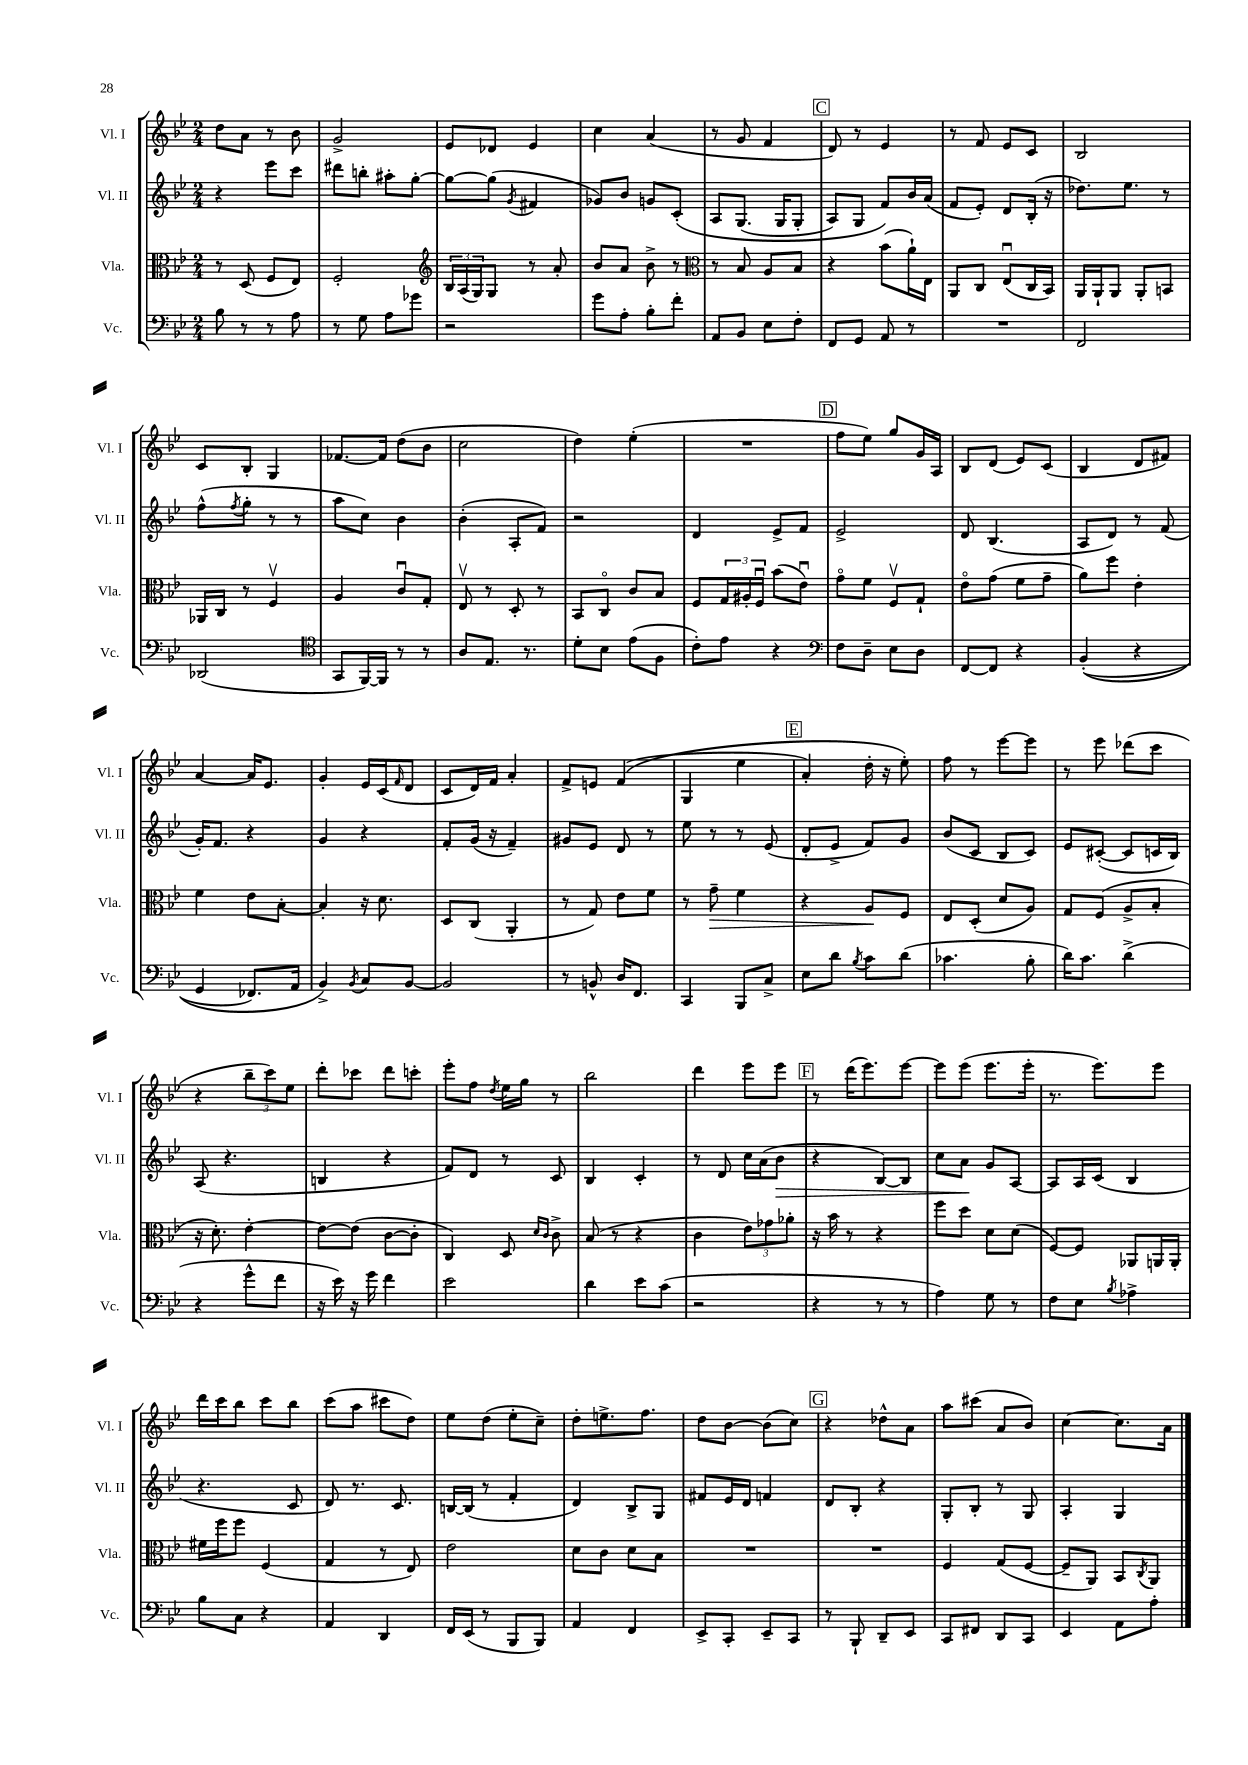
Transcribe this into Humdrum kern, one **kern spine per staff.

**kern	**kern	**dynam	**kern	**dynam	**kern
*part4	*part3	*part3	*part2	*part2	*part1
*staff4	*staff3	*staff3	*staff2	*staff2	*staff1
*I"Vc.	*I"Vla.	*	*I"Vl. II	*	*I"Vl. I
*I'Vc.	*I'Vla.	*	*I'Vl. II	*	*I'Vl. I
*clefF4	*clefC3	*	*clefG2	*	*clefG2
*k[b-e-]	*k[b-e-]	*	*k[b-e-]	*	*k[b-e-]
*M2/4	*M2/4	*	*M2/4	*	*M2/4
=136	=136	=136	=136	=136	=136
8B-\	8r	.	4r	.	8dd\L
8r	(8D/	.	.	.	8a\J
8r	8F/L	.	8eee-\L	.	8r
8A\	8E-/J)	.	8ccc\J	.	8b-\
=137	=137	=137	=137	=137	=137
8r	2F'/	.	8ddd#X\L	.	2g^/
8G\	.	.	8bbn'\J	.	.
8A\L	.	.	8aa#X'\L	.	.
8g-X\J	.	.	[8gg'\J	.	.
=138	=138	=138	=138	=138	=138
*	*clefG2	*	*	*	*
2r	24B-/LL	.	8gg\L_	.	8e-/L
.	(24A/	.	.	.	.
.	24G/J)	.	.	.	.
.	8G/J	.	(8gg\J]	.	8d-X/J
.	.	.	8qg/	.	.
.	8r	.	4f#X/	.	4e-/
.	8a'/	.	.	.	.
=139	=139	=139	=139	=139	=139
8g\L	8b-/L	.	8g-X/L)	.	4cc\
8A'\J	8a/J	.	8b-/J	.	.
8B-'\L	8b-^\	.	8gn/L	.	(4a/
8f'\J	8r	.	(8c'/J	.	.
=140	=140	=140	=140	=140	=140
*	*clefC3	*	*	*	*
8AA/L	8r	.	8A/L	.	8r
8BB-/J	8B-/	.	(8.G/J	.	8g/
8E-\L	8A/L	.	.	.	4f/
.	.	.	16G/KL	.	.
8F'\J	8B-/J	.	8G'/J	.	.
!!LO:REH:place=s1:t=C
=141	=141	=141	=141	=141	=141
8FF/L	4r	.	8A/L)	.	8d/)
8GG/J	.	.	8G/J	.	8r
8AA/	(8b-\L	.	8f/L)	.	4e-/
8r	16a`\L)	.	16b-/L	.	.
.	16E-\JJ	.	(16a/JJ	.	.
=142	=142	=142	=142	=142	=142
2r	8AA/L	.	8f/L	.	8r
.	8C/J	.	8e-'/J)	.	8f/
.	(8E-u/L	.	8d/L	.	8e-/L
.	16C/L	.	(16B-'/Jk	.	8c/J
.	16BB-/JJ)	.	16r	.	.
=143	=143	=143	=143	=143	=143
2FF/	16AA/LL	.	8.dd-X\L)	.	2B-/
.	16AA`/J	.	.	.	.
.	8AA/J	.	.	.	.
.	.	.	8.ee-\J	.	.
.	8AA'/L	.	.	.	.
.	8BBn/J	.	8r	.	.
!!LO:LB:g=z
=144	=144	=144	=144	=144	=144
(2DD-X/	16AA-X/LL	.	(8ff^^\L	.	8c/L
.	16C/JJ	.	.	.	.
.	.	.	8qff/	.	.
.	8r	.	8gg'\J	.	8B-'/J
.	4Fv/	.	8r	.	4G/
.	.	.	8r	.	.
=145	=145	=145	=145	=145	=145
*clefC4	*	*	*	*	*
8GG/L	4A/	.	8aa\L	.	[8.f-X/L
[16FF/L)	.	.	8cc\J)	.	.
16FF/JJ]	.	.	.	.	16f-/Jk]
8r	8cu/L	.	4b-\	.	(8dd\L
8r	8G'/J	.	.	.	8b-\J
=146	=146	=146	=146	=146	=146
8A/L	8E-v/	.	(4b-'\	.	2cc\
8.E-/J	8r	.	.	.	.
.	8D'/	.	8A'/L	.	.
8.r	.	.	.	.	.
.	8r	.	8f/J)	.	.
=147	=147	=147	=147	=147	=147
8d'\L	8BB-/L	.	2r	.	4dd\)
8B-\J	8C/J	.	.	.	.
(8e-\L	8c/L	.	.	.	(4ee-'\
8F\J	8B-/J	.	.	.	.
=148	=148	=148	=148	=148	=148
8c'\L)	8F/L	.	4d/	.	2r
8e-\J	24G/L	.	.	.	.
.	24A#X'/	.	.	.	.
.	24Fu/JJ	.	.	.	.
4r	(8b-\L	.	8e-^/L	.	.
.	8e-u\J)	.	8f/J	.	.
!!LO:REH:place=s1:t=D
=149	=149	=149	=149	=149	=149
*clefF4	*	*	*	*	*
8F\L	8g\L	.	2e-^/	.	8ff\L
8D~\J	8f\J	.	.	.	8ee-\J)
8E-\L	8Fv/L	.	.	.	8gg/L
8D\J	8G`/J	.	.	.	16g/L
.	.	.	.	.	16A/JJ
=150	=150	=150	=150	=150	=150
[8FF/L	8e-\L	.	8d/	.	8B-/L
8FF/J]	(8g\J	.	(4.B-/	.	(8d/J
4r	8f\L	.	.	.	8e-/L)
.	8g~\J	.	.	.	(8c/J
=151	=151	=151	=151	=151	=151
((4BB-'/	8a\L)	.	8A/L	.	4B-/
.	8ff\J	.	8d/J)	.	.
4r	4e-'\	.	8r	.	8d/L
.	.	.	(8f/	.	8f#X/J)
!!LO:LB:g=z
=152	=152	=152	=152	=152	=152
4GG/	4f\	.	16g'/KL)	.	[4a/
.	.	.	8.f/J	.	.
8.FF-X/L)	8e-\L	.	4r	.	16a/KL]
.	.	.	.	.	8.e-/J
.	[8B-'\J	.	.	.	.
16AA/Jk	.	.	.	.	.
=153	=153	=153	=153	=153	=153
4BB-^/)	4B-'/]	.	4g/	.	4g'/
8qBB-/	.	.	.	.	.
8C/L	16r	.	4r	.	16e-/LL
.	8.d\	.	.	.	(16c/J
.	.	.	.	.	16qqf/
[8BB-/J	.	.	.	.	8d/J
=154	=154	=154	=154	=154	=154
2BB-/]	8D/L	.	8f'/L	.	8c/L
.	(8C/J	.	(16g/Jk	.	16d/L)
.	.	.	16r	.	16f/JJ
.	4AA'/	.	4f~/)	.	4a'/
=155	=155	=155	=155	=155	=155
8r	8r	.	8g#X/L	.	8f^/L
8BBn^^/	8G/)	.	8e-/J	.	8en/J
16D/KL	8e-\L	.	8d/	.	((4f/
8.FF/J	.	.	.	.	.
.	8f\J	.	8r	.	.
=156	=156	=156	=156	=156	=156
4CC/	8r	.	8ee-\	.	4G/
!	!	!LO:HP:b	!	!	!
.	8g~\	>	8r	.	.
8BBB-/L	4f\	.	8r	.	4ee-\
8C^/J	.	.	(8e-/	.	.
!!LO:REH:place=s1:t=E
=157	=157	=157	=157	=157	=157
8E-\L	4r	.	8d'/L	.	4a'/)
8d\J	.	.	8e-^/J	.	.
8qB-/	.	.	.	.	.
8c\L	8A/L	.	8f/L)	.	16dd'\
.	.	.	.	.	16r
(8d\J	8F/J	]	8g/J	.	8ee-'\)
=158	=158	=158	=158	=158	=158
4.c-X\	8E-/L	.	(8b-/L	.	8ff\
.	(8D'/J	.	8c/J	.	8r
.	8d/L	.	8B-/L	.	[8eee-\L
8B-'\	8A/J)	.	8c/J)	.	8eee-\J]
=159	=159	=159	=159	=159	=159
16d\KL)	8G/L	.	8e-/L	.	8r
8.c\J	.	.	.	.	.
.	(8F/J	.	([8c#X'/J	.	8eee-\
(4d^\	8A^/L	.	8c#/L]	.	(8ddd-X\L
.	8B-'/J	.	16cn/L	.	8ccc\J
.	.	.	16B-/JJ)	.	.
!!LO:LB:g=z
=160	=160	=160	=160	=160	=160
4r	16r	.	(8A/	.	4r
.	8.d'\)	.	.	.	.
.	.	.	4.r	.	.
8g^^\L	[4e-'\	.	.	.	12bb-~\L
.	.	.	.	.	12ccc\)
8f\J	.	.	.	.	.
.	.	.	.	.	12ee-\J
=161	=161	=161	=161	=161	=161
16r	8e-\L_	.	4Bn/	.	8ddd'\L
16e-\)	.	.	.	.	.
16r	(8e-\J]	.	.	.	8ccc-X\J
16g\	.	.	.	.	.
4f\	[8c\L	.	4r	.	8ddd\L
.	8c'\J]	.	.	.	8cccn'\J
=162	=162	=162	=162	=162	=162
2e-\	4C/)	.	8f/L)	.	8eee-'\L
.	.	.	8d/J	.	8ff\J
.	.	.	.	.	8qdd/
.	8D/	.	8r	.	16ee-\LL
.	.	.	.	.	16gg\JJ
.	16qqd/LL	.	.	.	.
.	16qqc/JJ	.	.	.	.
.	8c^\	.	8c/	.	8r
=163	=163	=163	=163	=163	=163
4d\	(8B-/	.	4B-/	.	2bb-\
.	8r	.	.	.	.
8e-\L	4r	.	4c'/	.	.
(8c\J	.	.	.	.	.
=164	=164	=164	=164	=164	=164
2r	4c\	.	8r	.	4ddd\
.	.	.	8d/	.	.
.	12e-\L)	.	16cc\LL	.	8eee-\L
.	.	.	(16a\J	.	.
.	12g-X\	.	.	.	.
!	!	!	!	!LO:HP:b	!
.	.	.	8b-\J	>	8eee-\J
.	12a-X'\J	.	.	.	.
!!LO:REH:place=s1:t=F
=165	=165	=165	=165	=165	=165
4r	16r	.	4r	.	8r
.	16b-\	.	.	.	.
.	8r	.	.	.	(16ddd\KL
.	.	.	.	.	8.eee-\)
8r	4r	.	[8B-/L)	.	.
8r	.	.	8B-/J]	.	[8eee-\J
=166	=166	=166	=166	=166	=166
4A\)	8ff\L	.	8cc\L	.	8eee-\L]
.	8dd\J	.	8a\J	.	(8eee-\J
8G\	8d\L	.	8g/L	]	8.eee-\L
8r	(8d\J	.	[8A/J	.	.
.	.	.	.	.	16eee-'\Jk
=167	=167	=167	=167	=167	=167
8F\L	[8F/L)	.	8A/L]	.	8.r
8E-\J	8F/J]	.	16A/L	.	.
.	.	.	(16c/JJ	.	8.eee-\L)
8qB-/	.	.	.	.	.
4A-X^\	8AA-X/L	.	4B-/	.	.
.	16AAn/L	.	.	.	8eee-\J
.	16AA'/JJ	.	.	.	.
!!LO:LB:g=z
=168	=168	=168	=168	=168	=168
8B-\L	16f#X\LL	.	4.r	.	16ddd\LL
.	16ff\J	.	.	.	16ccc\J
8C\J	8ff\J	.	.	.	8bb-\J
4r	(4F/	.	.	.	8ccc\L
.	.	.	8c/	.	8bb-\J
=169	=169	=169	=169	=169	=169
4AA/	4G/	.	8d/)	.	(8ccc\L
.	.	.	8.r	.	8aa\J
4DD/	8r	.	.	.	8ccc#X\L
.	.	.	8.c/	.	.
.	8E-/)	.	.	.	8dd\J)
=170	=170	=170	=170	=170	=170
16FF/LL	2e-\	.	[16Bn/LL	.	8ee-\L
(16EE-/JJ	.	.	(16B/JJ]	.	.
8r	.	.	8r	.	(8dd\J
8BBB-/L	.	.	4f'/	.	8ee-'\L
8BBB-/J)	.	.	.	.	8cc~\J)
=171	=171	=171	=171	=171	=171
4AA/	8d\L	.	4d/)	.	8dd'\L
.	8c\J	.	.	.	8.een^\
4FF/	8d\L	.	8B-^/L	.	.
.	.	.	.	.	8.ff\J
.	8B-\J	.	8G/J	.	.
=172	=172	=172	=172	=172	=172
8EE-^/L	2r	.	8f#X/L	.	8dd\L
8CC'/J	.	.	16e-/L	.	[8b-\J
.	.	.	16d/JJ	.	.
8EE-~/L	.	.	4fn/	.	(8b-\L]
8CC/J	.	.	.	.	8cc\J)
!!LO:REH:place=s1:t=G
=173	=173	=173	=173	=173	=173
8r	2r	.	8d/L	.	4r
8BBB-`/	.	.	8B-'/J	.	.
8DD~/L	.	.	4r	.	8dd-X^^\L
8EE-/J	.	.	.	.	8a\J
=174	=174	=174	=174	=174	=174
8CC/L	4F/	.	8G'/L	.	8aa\L
8FF#X/J	.	.	8B-'/J	.	(8ccc#X\J
8DD/L	(8G/L	.	8r	.	8a/L
8CC/J	[8F/J	.	8G/	.	8b-/J)
=175	=175	=175	=175	=175	=175
4EE-/	8F~/L]	.	4A'/	.	[4cc\
.	8AA/J)	.	.	.	.
8AA\L	8BB-/L	.	4G/	.	8.cc\L]
.	8qC/	.	.	.	.
8A'\J	8AA/J	.	.	.	.
.	.	.	.	.	16a\Jk
==	==	==	==	==	==
*-	*-	*-	*-	*-	*-
